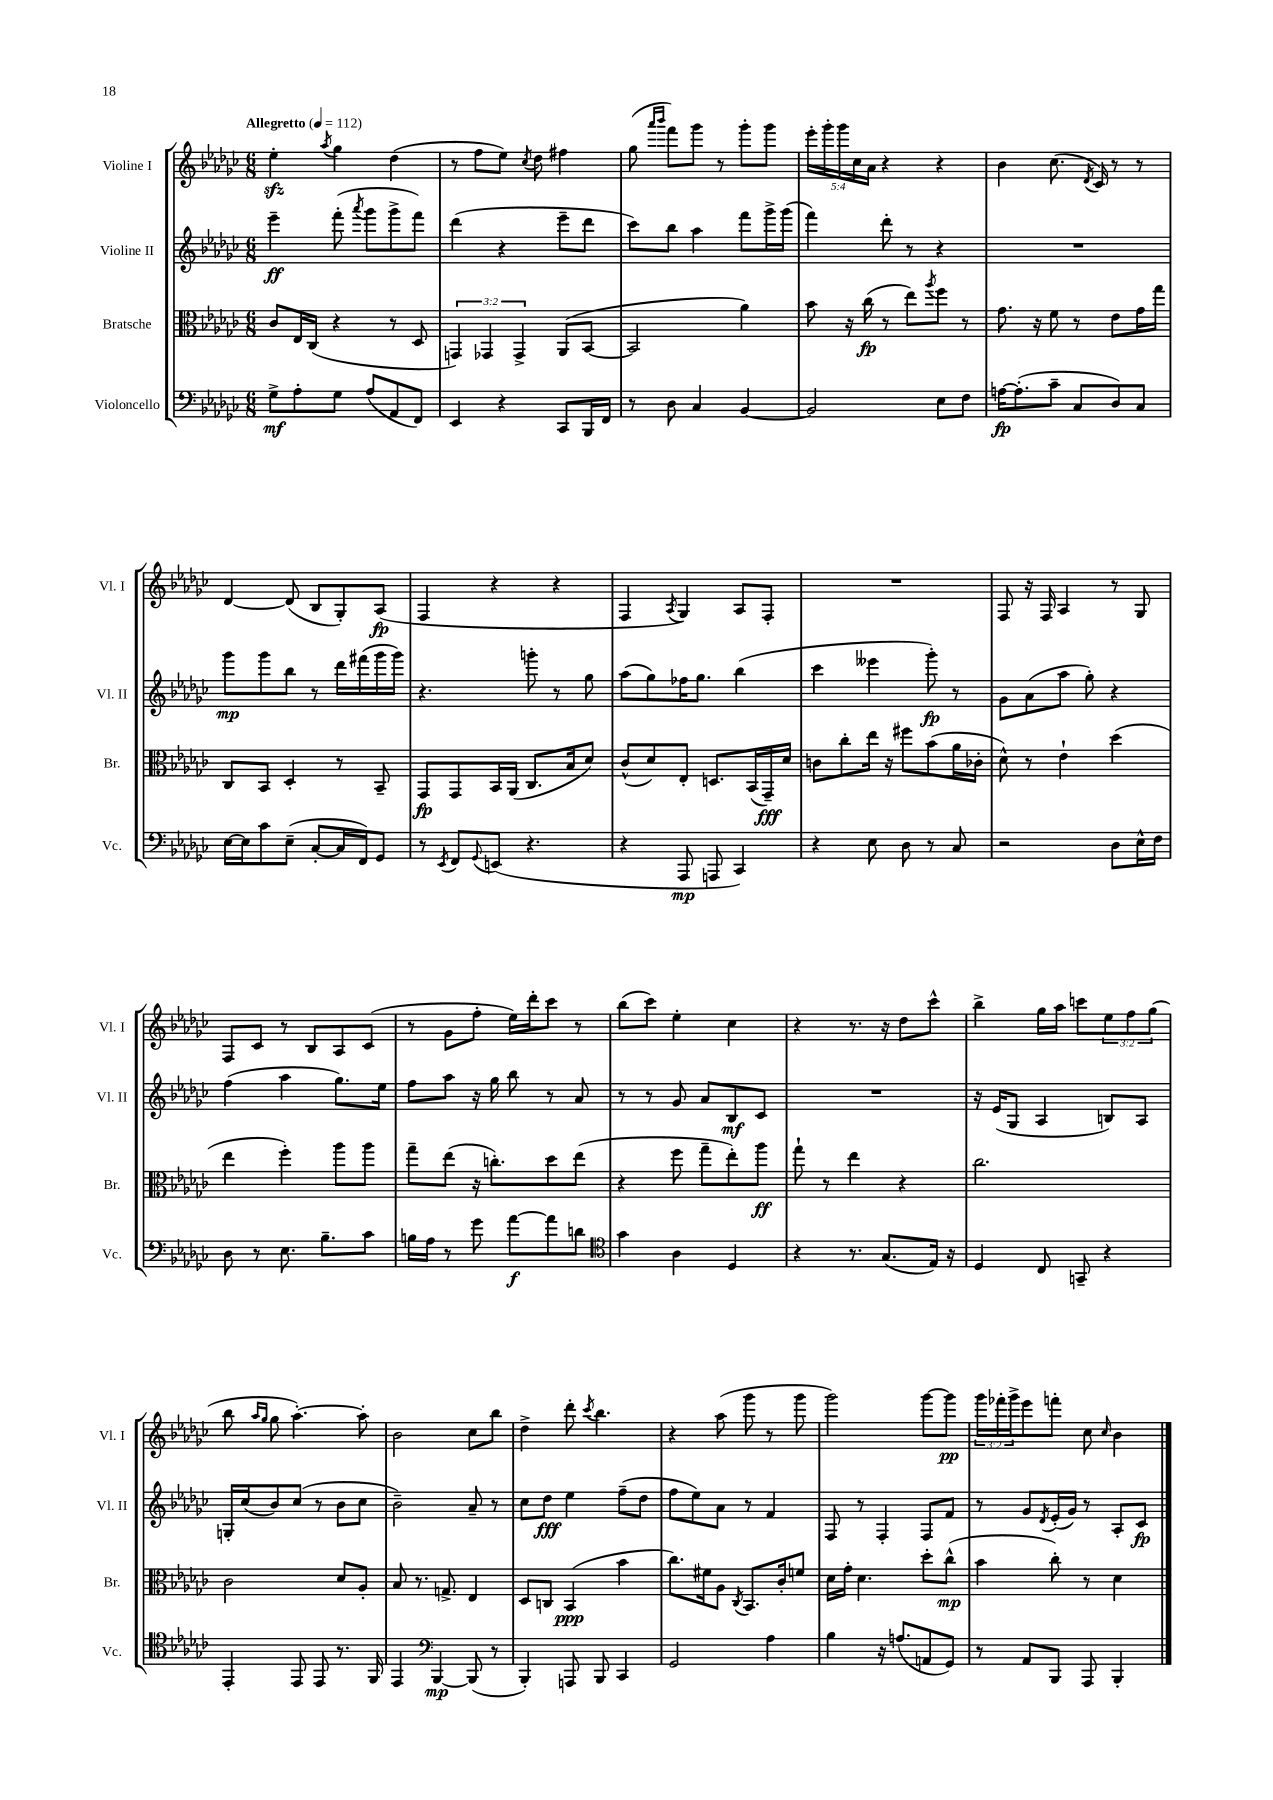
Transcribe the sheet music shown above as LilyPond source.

<<
\new StaffGroup <<
\new Staff = "s0" \with { instrumentName = "Violine I" shortInstrumentName = "Vl. I" } {
    \clef treble \key ges \major \numericTimeSignature \time 6/8 \override Staff.TupletNumber.text = #tuplet-number::calc-fraction-text \tempo "Allegretto" 4 = 112
    ees''4-.\sfz \acciaccatura { aes''8 } ges''4 des''4( |
    r8 f''8 ees''8) \acciaccatura { ces''8 } des''8 fis''4 |
    ges''8( \grace { aes'''16 bes'''16 } f'''8) ges'''8 r8 ges'''8-. ges'''8 |
    \tuplet 5/4 { ees'''16-. ges'''16-. ges'''16 ces''16 aes'16 } r4 r4 |
    bes'4 ces''8.( \acciaccatura { des'8 } ces'16) r8 r8 |
    des'4~ des'8( bes8 ges8-.) aes8\fp( |
    f4 r4 r4 |
    f4 \acciaccatura { aes8 } ges4) aes8 f8-. |
    R2. |
    f8 r16 f16 aes4 r8 ges8 |
    f8 ces'8 r8 bes8 aes8 ces'8( |
    r8 ges'8 f''8-. ees''16) des'''16-. ces'''8 r8 |
    bes''8( ces'''8) ees''4-. ces''4 |
    r4 r8. r16 des''8 ces'''8-^ |
    bes''4-> ges''16 aes''16 c'''8 \tuplet 3/2 { ees''8 f''8 ges''8( } |
    bes''8 \grace { aes''16 ges''16 } ges''8 aes''4.~-.) aes''8-. |
    bes'2 ces''8 bes''8 |
    des''4-> des'''8-. \acciaccatura { ces'''8 } bes''4. |
    r4 aes''8( ges'''8 r8 ges'''8 |
    ges'''2) ges'''8~ ges'''8\pp |
    \tuplet 3/2 { ges'''16 fes'''16-. ges'''16-> } ees'''8 f'''8-. ces''8 \grace { ces''16 } bes'4 \bar "|." |
}
\new Staff = "s1" \with { instrumentName = "Violine II" shortInstrumentName = "Vl. II" } {
    \clef treble \key ges \major \numericTimeSignature \time 6/8
    ees'''4--\ff f'''8-.( \acciaccatura { aes'''8 } ges'''8 ges'''8-> f'''8) |
    des'''4( r4 ees'''8-- des'''8 |
    ces'''8) bes''8 aes''4 f'''8 ges'''16-> ges'''16( |
    f'''4) des'''8-. r8 r4 |
    R2. |
    ges'''8\mp ges'''8 bes''8 r8 des'''16 fis'''16( ges'''16 ges'''16) |
    r4. g'''8-. r8 ges''8 |
    aes''8( ges''8) fes''16 ges''8. bes''4( |
    ces'''4 eeses'''4 ges'''8-.\fp) r8 |
    ges'8 aes'8( aes''8 ges''8-.) r4 |
    f''4( aes''4 ges''8.) ees''16 |
    f''8 aes''8 r16 ges''16 bes''8 r8 aes'8 |
    r8 r8 ges'8 aes'8 bes8\mf ces'8 |
    R2. |
    r16 ees'16( ges8 aes4 b8) aes8 |
    g16-. ces''16( bes'8) ces''8( r8 bes'8 ces''8 |
    bes'2--) aes'8-- r8 |
    ces''8 des''8\fff ees''4 f''8--( des''8 |
    f''8 ees''8) aes'8 r8 f'4 |
    f8 r8 f4-. f8 f'8 |
    r8 ges'8 \acciaccatura { des'8 } ees'16-.( ges'16) r8 aes8-. ces'8\fp \bar "|." |
}
\new Staff = "s2" \with { instrumentName = "Bratsche" shortInstrumentName = "Br." } {
    \clef alto \key ges \major \numericTimeSignature \time 6/8 \override Staff.TupletNumber.text = #tuplet-number::calc-fraction-text
    ces'8 ees16 ces16( r4 r8 des8 |
    \tuplet 3/2 { g,4) ges,4 ges,4-> } aes,8( bes,8~ |
    bes,2 aes'4) |
    bes'8 r16 ces''16\fp( r8 ees''8) \acciaccatura { aes''8 } f''8 r8 |
    ges'8. r16 f'8 r8 ees'8 ges'16 ges''16 |
    ces8 bes,8 des4-. r8 bes,8-- |
    ges,8\fp ges,8 bes,16 aes,16( ces8. bes16 des'8) |
    ces'8-^( des'8) ees8-. d8. bes,16( ges,16--\fff) des'16 |
    c'8 ces''8-. ees''16 r16 fis''8 bes'8( aes'16 ces'16-. |
    des'8-^) r8 ees'4-! des''4( |
    ees''4 f''4-.) aes''8 aes''8 |
    ges''8-- ees''8( r16 c''8.-.) des''8 ees''8( |
    r4 f''8 ges''8-- ees''8-.) aes''8\ff |
    ges''8-! r8 ees''4 r4 |
    ces''2. |
    ces'2 des'8 aes8-. |
    bes8 r8. g8.-> ees4 |
    des8 c8 bes,4\ppp( bes'4 |
    ces''8.) fis'16 aes8 \acciaccatura { ces8 } bes,8. ces'16-. f'8 |
    des'16 ges'16-. des'4. des''8-. ces''8-^\mp( |
    bes'4 ces''8-.) r8 des'4 \bar "|." |
}
\new Staff = "s3" \with { instrumentName = "Violoncello" shortInstrumentName = "Vc." } {
    \clef bass \key ges \major \numericTimeSignature \time 6/8
    ges8->\mf aes8-. ges8 aes8( aes,8 f,8) |
    ees,4 r4 ces,8 bes,,16 f,16 |
    r8 des8 ces4 bes,4~ |
    bes,2 ees8 f8 |
    a16~\fp a8.-.( ces'8-- ces8 des8) ces8 |
    ees16~ ees16 ces'8 ees8--( ces8~-. ces16 f,16) ges,8 |
    r8 \acciaccatura { ees,8 } f,8 \appoggiatura { ges,8 } e,8( r4. |
    r4 aes,,8\mp a,,8 ces,4) |
    r4 ees8 des8 r8 ces8 |
    r2 des8 ees16-^ f16 |
    des8 r8 ees8. bes8.-- ces'8 |
    b16 aes16 r8 ges'8 aes'8~\f aes'8 d'8 |
    \clef tenor ges'4 aes4 des4 |
    r4 r8. ges8.( ees16) r16 |
    des4 ces8 g,8-- r4 |
    ees,4-. ees,8 ees,8 r8. f,16 |
    ees,4 \clef bass bes,,4~\mp bes,,8( r8 |
    bes,,4-.) a,,8 bes,,8 ces,4 |
    ges,2 aes4 |
    bes4 r16 a8.( a,8 ges,8) |
    r8 aes,8 bes,,8 aes,,8 bes,,4-. \bar "|." |
}
>>
>>
\layout { \context { \Score \remove "Bar_number_engraver" } }
